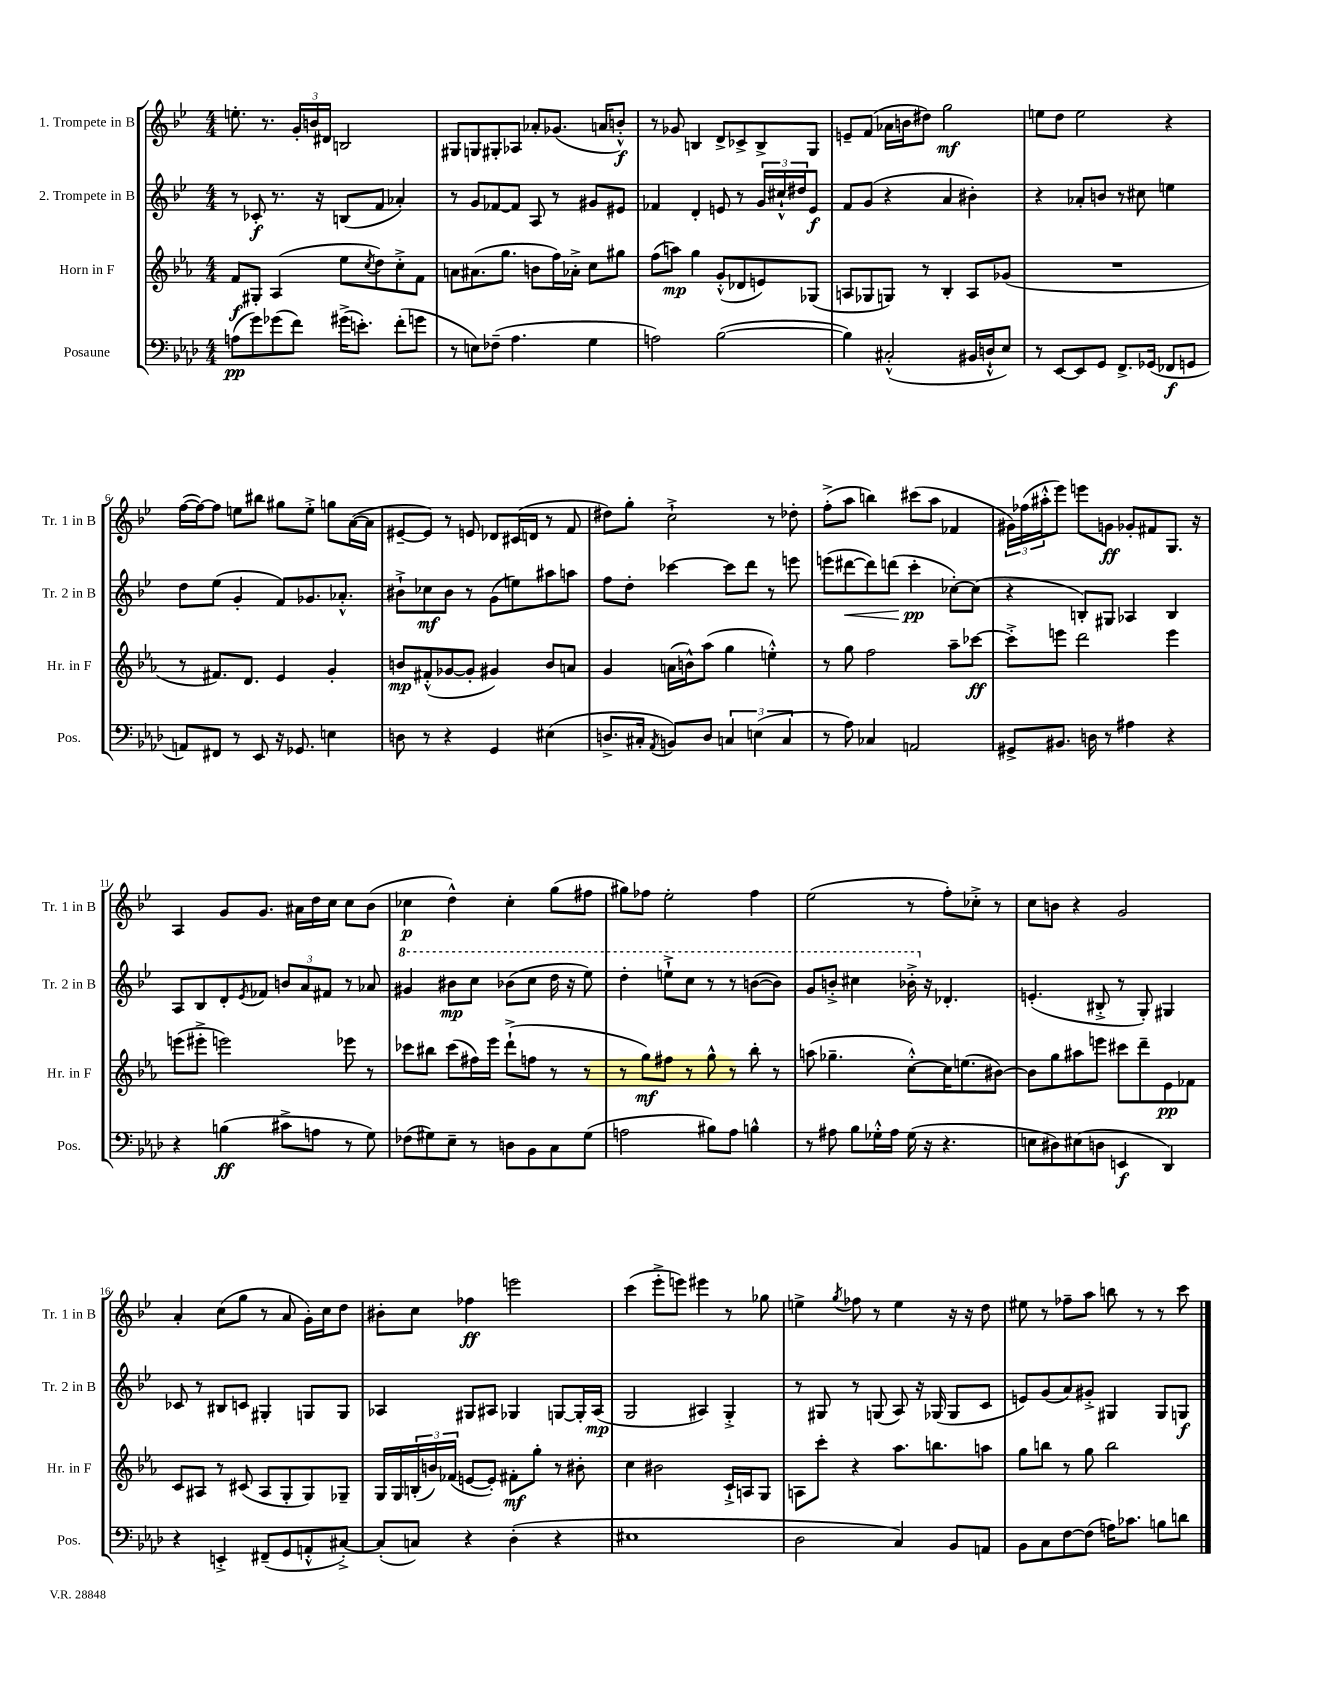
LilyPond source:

<<
\new StaffGroup <<
\new Staff = "s0" \with { instrumentName = "1. Trompete in B" shortInstrumentName = "Tr. 1 in B" } {
    \clef treble \key bes \major \numericTimeSignature \time 4/4
    e''8.-. r8. \tuplet 3/2 { g'16-. b'16 dis'16 } b2 |
    gis8 g8 gis8-. aes8 aes'8-. ges'8.( a'16 b'8-.-^\f) |
    r8 ges'8 b4 d'8-> ces'8-> b8-> g8 |
    e'8-- f'8( aes'16 b'16 dis''8) g''2\mf |
    e''8 d''8 e''2 r4 |
    f''16~( f''16~) f''8 e''8 bis''8 gis''8 e''8-.-> g''8 a'16~( a'16 |
    eis'8~-- eis'8) r8 e'8 des'8 cis'16( d'16 r8 f'8 |
    dis''8) g''8-. c''2-!-> r8 des''8-. |
    f''8-.->( a''8 b''4) cis'''8( a''8 fes'4 |
    \tuplet 3/2 { gis'16) fes''16( ais''16-.-^ } ees'''8) e'''8 g'8\ff ges'8-. fis'8 g8. r16 |
    a4 g'8 g'8. ais'16 d''16 c''16 c''8 bes'8( |
    ces''4\p d''4-^) ces''4-. g''8( fis''8 |
    gis''8) fes''8 ees''2-. fes''4 |
    ees''2( r8 f''8-.) ces''8-.-> r8 |
    c''8 b'8 r4 g'2 |
    a'4-. c''8( g''8 r8 a'8 g'16-.) c''16 d''8 |
    bis'8-. c''8 fes''4\ff e'''2 |
    c'''4( ees'''8-.-> e'''8) eis'''4 r8 ges''8 |
    e''4-> \acciaccatura { g''8 } fes''8 r8 e''4 r16 r16 d''8 |
    eis''8 r8 fes''8-- a''8 b''8 r8 r8 c'''8 \bar "|." |
}
\new Staff = "s1" \with { instrumentName = "2. Trompete in B" shortInstrumentName = "Tr. 2 in B" } {
    \clef treble \key bes \major \numericTimeSignature \time 4/4
    r8 ces'8-.\f r8. r16 b8( f'8 aes'4-.) |
    r8 g'8 fes'8~ fes'8 a8 r8 gis'8 eis'8 |
    fes'4 d'4-. e'8 r8 \tuplet 3/2 { g'16 cis''16-!-^ dis''16 } e'8\f |
    f'8 g'8( r4 a'4 bis'4-.) |
    r4 aes'8-. b'8 r8 cis''8 e''4 |
    d''8 ees''8( g'4-. f'8) ges'8. aes'8.-.-^ |
    bis'8-!-> ces''8\mf bis'8 r8 g'8( e''8) ais''8 a''8 |
    f''8 d''8-. ces'''4~ ces'''8 d'''8 r8 e'''8 |
    e'''8( dis'''8~\< dis'''8) d'''8( c'''4-.\pp\! ces''8~-.) ces''8( |
    r4 b8-.) gis8 aes4 b4 |
    a8 bes8 d'8-. \acciaccatura { ees'8 } fes'8 \tuplet 3/2 { b'8 a'8 fis'8 } r8 aes'8 |
    \ottava #1 gis''4 bis''8\mp c'''8 bes''8( c'''8 d'''16 r16 ees'''8) |
    d'''4-. e'''8-!-> c'''8 r8 r8 b''8~( b''8) |
    g''8 b''8-.-> cis'''4 bes''16-.-> \ottava #0 r16 des'4.-. |
    e'4.-.( bis8-.-> r8 g8-.) gis4 |
    ces'8 r8 bis8 c'8 gis4-. g8 g8 |
    aes4 gis8 ais8 ges4 g8~ g16-. ais16\mp( |
    g2 ais4) g4-.-> |
    r8 gis8 r8 g8( a8) r16 ges16( ges8 c'8 |
    e'8) g'8( a'8) gis'8-.-> gis4 gis8 g8\f \bar "|." |
}
\new Staff = "s2" \with { instrumentName = "Horn in F" shortInstrumentName = "Hr. in F" } {
    \clef treble \key ees \major \numericTimeSignature \time 4/4
    f'8\f gis8-. aes4( ees''8 \acciaccatura { c''8 } d''8) c''8-.-> f'8 |
    a'8 ais'8.( g''8. b'8 f''16) aes'16-.-> c''8 gis''8 |
    f''8( a''8\mp) g''4 g'8-.-^( des'8 e'8) ges8( |
    a8 ges8 g8) r8 bes4-. a8 ges'8( |
    R1 |
    r8 fis'8.) d'8. ees'4 g'4-. |
    b'8\mp fis'8-.-^( ges'8~ ges'8-. gis'4) b'8 a'8 |
    g'4 a'16( b'16-^) aes''8( g''4 e''4-.-^) |
    r8 g''8 f''2 aes''8-- ces'''8~\ff |
    ces'''8-.-> e'''8 d'''2 e'''4 |
    e'''8( eis'''8-.-> e'''2) ees'''8 r8 |
    ces'''8 bis''8 ces'''8( fis''16) ees'''16 d'''8-!->( f''8 r8 r8 |
    r8 g''8\mf) fis''8 r8 g''8-^ r8 bes''8-. r8 |
    a''8( ges''4.-- c''8~-.-^) c''16 e''8.( bis'8~) |
    bis'8 g''8 ais''8 e'''8 cis'''8 d'''8-- ees'8\pp fes'8 |
    c'8 ais8 r8 cis'8( ais8 g8-. g8) ges8-- |
    g16 g16 \tuplet 3/2 { b16-.( b'16) fes'16( } e'8~ e'8-.) fis'8-.\mf g''8-. r8 bis'8-. |
    c''4 bis'2 c'16-!-> a16 g8 |
    a8 c'''8-. r4 aes''8. b''8. a''8 |
    g''8 b''8 r8 g''8 b''2 \bar "|." |
}
\new Staff = "s3" \with { instrumentName = "Posaune" shortInstrumentName = "Pos." } {
    \clef bass \key aes \major \numericTimeSignature \time 4/4
    a8\pp( g'8) ges'8( f'8) gis'16->( e'8.-.) f'8-.( g'8 |
    r8 e8) fes8--( aes4. g4 |
    a2) bes2~( |
    bes4) cis2-.-^( bis,16 d16-!-^ ees8) |
    r8 ees,8~ ees,8 g,8 f,8.-> ges,16( fes,8\f g,8 |
    a,8) fis,8 r8 ees,8 r16 ges,8. e4 |
    d8 r8 r4 g,4 eis4( |
    d8.-> cis16-. \acciaccatura { aes,8 } b,8) d8 \tuplet 3/2 { c4 e4( c4 } |
    r8 aes8) ces4 a,2 |
    gis,8-> bis,8. d16 r8 ais4 r4 |
    r4 b4\ff( cis'8-> a8 r8 g8) |
    fes8( gis8) ees8-- r8 d8 bes,8 c8 gis8( |
    a2 bis8) a8 b4-^ |
    r8 ais8 bes8 ges16-.-^ ais16 ges16( r16 r4. |
    e8 dis8) eis8( d8 e,4\f des,4) |
    r4 e,4-.-> fis,8--( g,8 a,8-.-^ cis8~-.->) |
    cis8-.( c8) r4 des4-.( r4 |
    eis1 |
    des2 c4) bes,8 a,8 |
    bes,8 c8 f8~ f8( a16) ces'8. b8 d'8 \bar "|." |
}
>>
>>
